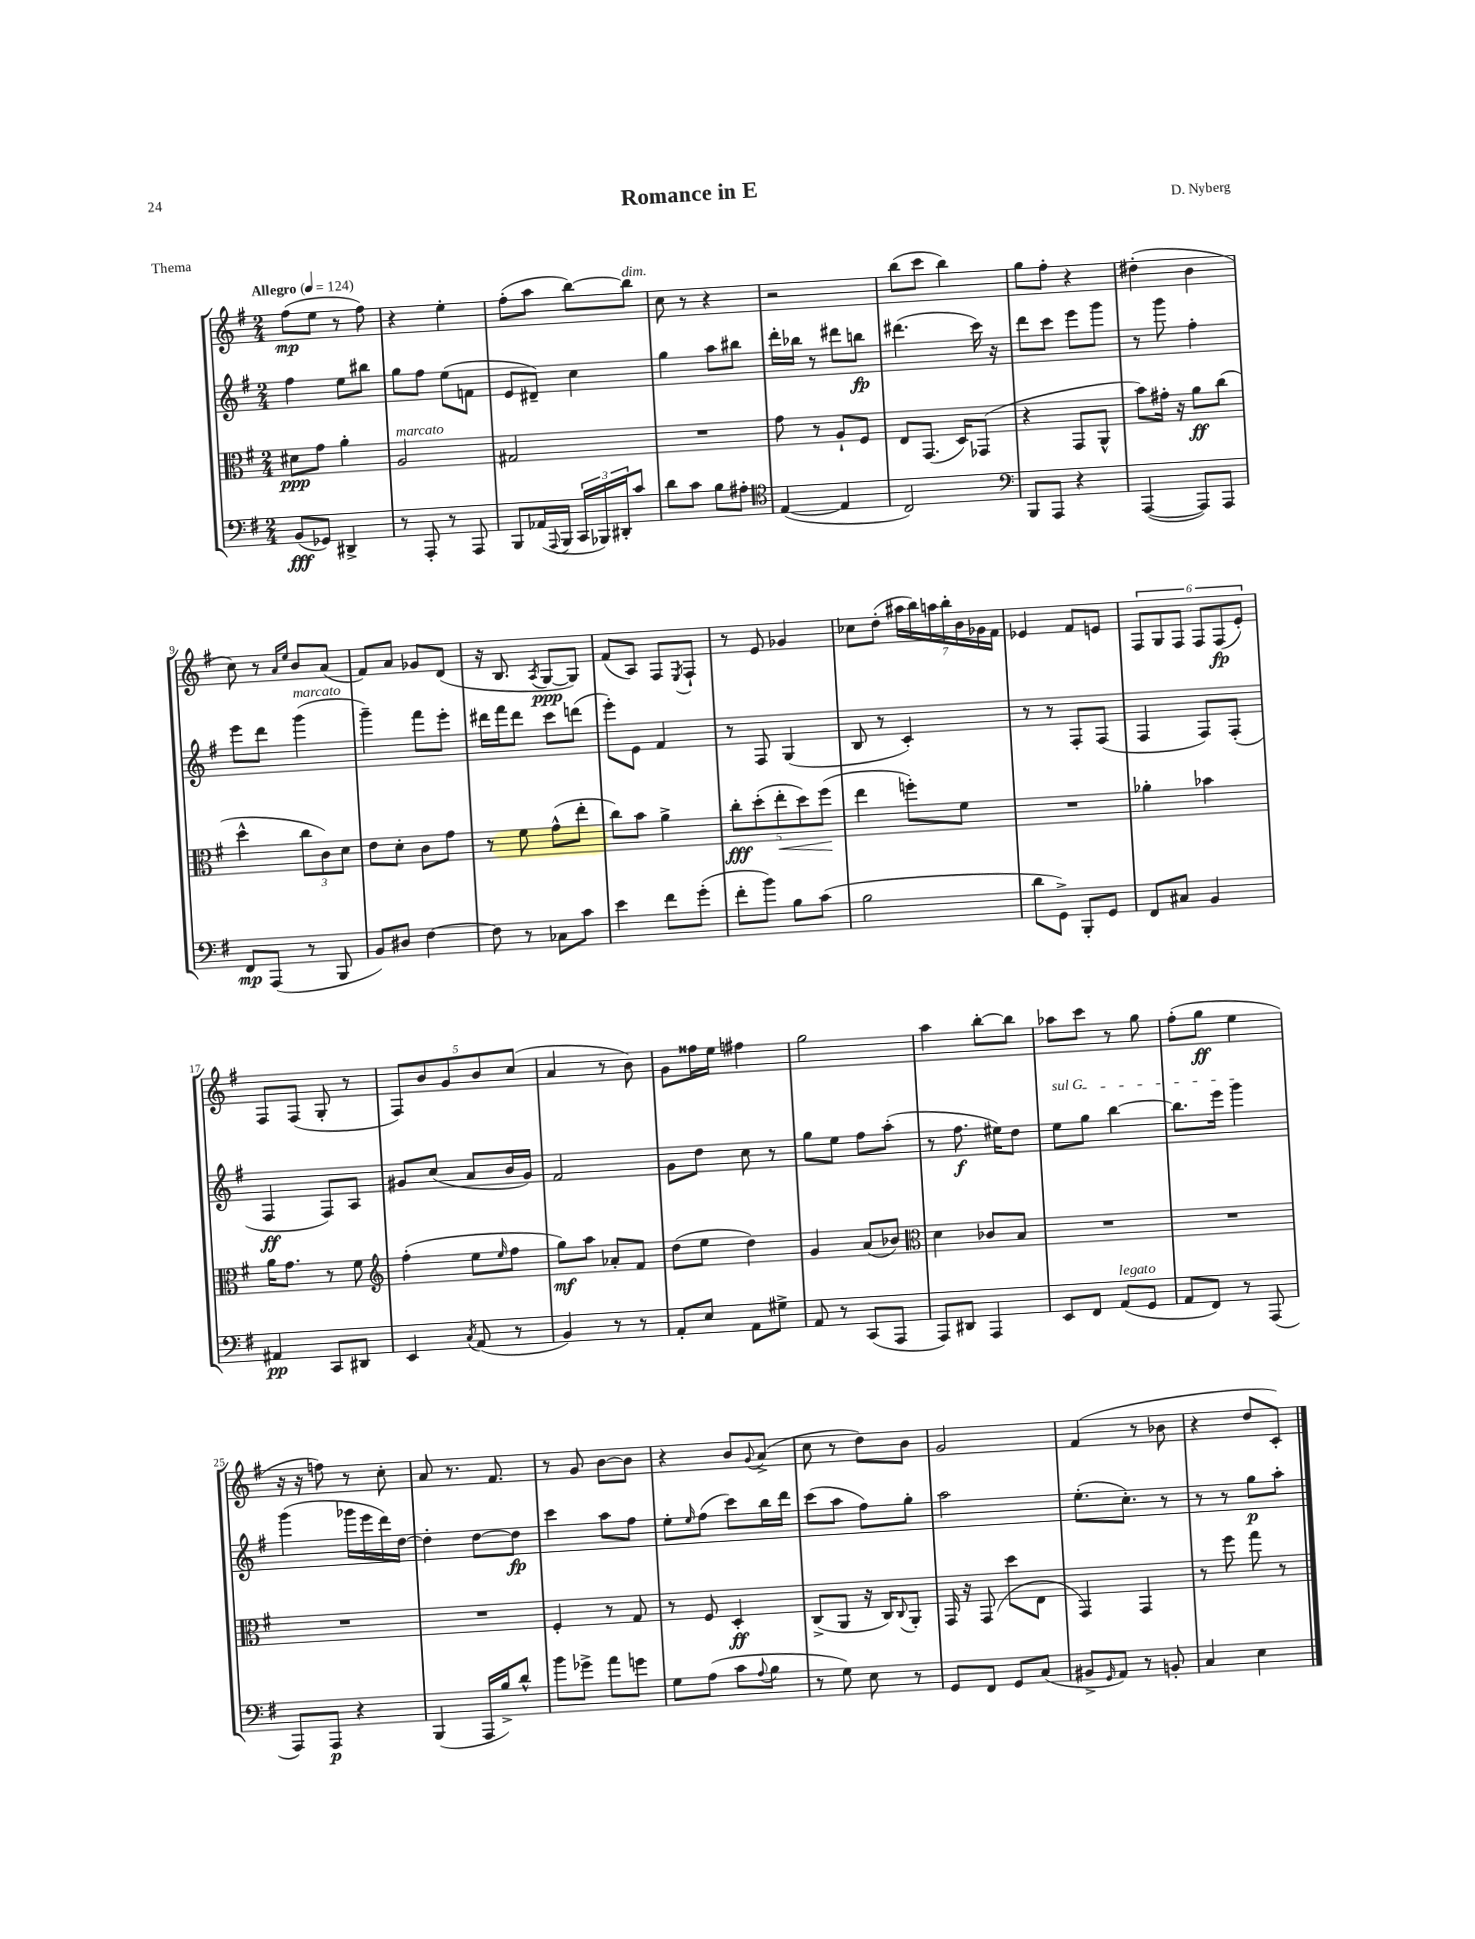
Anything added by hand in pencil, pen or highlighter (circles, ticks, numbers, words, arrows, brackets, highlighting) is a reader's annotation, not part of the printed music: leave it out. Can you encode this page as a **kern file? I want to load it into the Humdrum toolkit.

**kern	**kern	**kern	**kern
*staff4	*staff3	*staff2	*staff1
*clefF4	*clefC3	*clefG2	*clefG2
*k[f#]	*k[f#]	*k[f#]	*k[f#]
*M2/4	*M2/4	*M2/4	*M2/4
*MM124	*MM124	*MM124	*MM124
(8BB/L	8d#\L	4ff#\	(8ff#\L
8GG-/J)	8g\J	.	8ee\J
4DD#^/	4a'\	8ee\L	8r
.	.	8bb#\J	8ff#\)
=	=	=	=
8r	2A/	8gg\L	4r
8AAA'/	.	8ff#\J	.
8r	.	(8ee\L	4ee'\
8AAA/	.	8f\J	.
=	=	=	=
8BBB/L	2G#/	8e/L	(8ff#'\L
(16AA-/L	.	8d#~/J)	8aa\J
8qqAAA/	.	.	.
16BBB/JJ	.	.	.
24CC/LL	.	4cc\	[8bb\L)
24BBB-/)	.	.	.
24DD#'/J	.	.	.
8c/J	.	.	8bb\]J
=	=	=	=
8d\L	2r	4gg\	8cc\
8c\J	.	.	8r
8B\L	.	8aa\L	4r
8A#'\J	.	8bb#\J	.
=	=	=	=
*clefC4	*	*	*
([4E/	8g\	16ddd'\LL	2r
.	.	16bb-\JJ	.
.	8r	8r	.
4E/]	8A`/L	8ddd#\L	.
.	8F#/J	8bb\J	.
=	=	=	=
2C/)	8E/L	(4.ddd#\	(8bb\L
.	(8.GG/J	.	8ccc\J
.	.	.	4bb\)
.	16D/LK)	.	.
.	(8GG-/J	16ccc\)	.
.	.	16r	.
=	=	=	=
*clefF4	*	*	*
8BBB/L	4r	8ddd\L	8gg\L
8AAA/J	.	8ccc\J	8ff#'\J
4r	8GG/L	8eee\L	4r
.	8AA^^/J	8ggg\J	.
=	=	=	=
([4AAA/	8b\L)	8r	(4dd#'\
.	16g#'\Jk	8ggg\	.
.	16r	.	.
8AAA/]L)	8a\L	4ff#'\	4b\
8AAA/J	(8cc\J	.	.
=	=	=	=
8FF#/L	4dd^^\	8eee\L	8cc\)
(8AAA/J	.	8ddd\J	8r
.	.	.	16qqa/LL
.	.	.	16qqee/JJ
8r	12cc\L	(4ggg\	8b/L
.	12c\)	.	.
8BBB/	.	.	(8a/J
.	12d\J	.	.
=	=	=	=
8BB/L)	8e\L	4ggg~\)	8f#/L)
8D#/J	8d'\J	.	8a/J
[4F#\	8c\L	8fff#\L	8g-/L
.	8g\J	8eee'\J	(8d/J
=	=	=	=
8F#\]	8r	16ddd#\LL	16r
.	.	16fff#\J	8.B/
8r	8f#\	8ddd#\J	.
.	.	.	8qA/
8C-\L	(8g^^\L	8ccc\L	[8G/L
8c\J	8ee'\J	(8ddd\J	8G/]J)
=	=	=	=
4e\	8cc\L)	8eee'\L)	(8f#/L
.	8b\J	8e\J	8A/J)
8f#\L	4a^\	4f#/	8F#/L
.	.	.	8qE/
(8g'\J	.	.	8F#`/J
=	=	=	=
8f#'\L	10cc'\L	8r	8r
.	(10dd'\	.	.
8b\J)	.	8F#/	8e/
.	10ee'\	.	.
8B\L	.	(4G/	4g-/
.	10dd\)	.	.
(8c\J	.	.	.
.	(10ff#\J	.	.
=	=	=	=
2B\	4ee\	8B/	8cc-\L
.	.	8r	(8dd'\J
.	8ff'\L)	4c'/)	28aa#\LL
.	.	.	28bb\)
.	.	.	28aa\
.	.	.	28bb'\
.	8f#\J	.	.
.	.	.	28b\
.	.	.	28g-\
.	.	.	28f#\JJ
=	=	=	=
8d\L	2r	8r	4e-/
8GG^\J)	.	8r	.
8BBB'/L	.	8F#'/L	8f#/L
8GG/J	.	(8F#/J	8e/J
=	=	=	=
8FF#/L	4a-'\	4F#/	12F#/L
.	.	.	12G/
8C#/J	.	.	.
.	.	.	12F#/J
4BB/	4b-\	8F#/L)	12F#/L
.	.	.	(12F#/
.	.	(8F#'/J	.
.	.	.	12e'/J)
=	=	=	=
4AA#/	16a\LK	4F#/	8F#/L
.	8.g\J	.	.
.	.	.	(8F#/J
8CC/L	8r	8F#/L)	8G'/
8DD#/J	8f#\	8A/J	8r
=	=	=	=
*	*clefG2	*	*
4EE/	(4ff#'\	8g#/L	10F#/L)
.	.	.	10b/
.	.	(8cc/J	.
.	.	.	10g/
8qC/	.	.	.
(8AA/	8ee\L	8a/L	.
.	.	.	10b/
.	16qqee/	.	.
8r	8ff#\J	16b/L	.
.	.	.	(10cc/J
.	.	16g#/JJ)	.
=	=	=	=
4BB/)	8gg\L)	2f#/	4a/
.	8aa\J	.	.
8r	8a-'/L	.	8r
8r	8f#/J	.	8b\)
=	=	=	=
8AA'/L	(8dd\L	8g\L	8g\L
8E/J	8ee\J	8dd\J	16ff##\L
.	.	.	16ee\JJ
8AA\L	4dd\)	8cc\	4ff#\
8G#^\J	.	8r	.
=	=	=	=
8AA/	4g/	8gg\L	2gg\
8r	.	8ee\J	.
(8CC/L	(8a/L	8ff#\L	.
8AAA/J	8b-/J)	(8aa'\J	.
=	=	=	=
*	*clefC3	*	*
8AAA/L)	4d\	8r	4aa\
8DD#/J	.	8.ff#\	.
4AAA/	8c-/L	.	[8bb'\L
.	.	16ee#\LK)	.
.	8B/J	8dd\J	8bb\]J
=	=	=	=
8EE/L	2r	8ee\L	8aa-\L
8FF#/J	.	8gg\J	8ccc\J
(8AA/L	.	[4bb\	8r
8GG/J	.	.	8gg\
=	=	=	=
8AA/L	2r	8.bb\]L	(8ff#'\L
8FF#/J)	.	.	8gg\J
.	.	16eee\Jk	.
8r	.	4ggg\	4ee\
(8AAA/	.	.	.
=	=	=	=
8AAA/L)	2r	(4ggg\	16r
.	.	.	16r
8AAA/J	.	.	8ff\)
4r	.	16ggg-\LL	8r
.	.	16eee\	.
.	.	16ddd\)	8cc'\
.	.	[16dd\JJ	.
=	=	=	=
(4BBB/	2r	4dd'\]	8a/
.	.	.	8.r
16AAA/LL	.	[8dd\L	.
16B^/J)	.	.	8.f#/
8d^^/J	.	8dd\]J	.
=	=	=	=
8b\L	4F#'/	4ccc\	8r
8g-^\J	.	.	8g/
8a\L	8r	8aa\L	[8b\L
8g\J	8G/	8ff#\J	8b\]J
=	=	=	=
8G\L	8r	8ee'\L	4r
.	.	16qqee/	.
(8A\J	8F#/	(8ff#\J	.
8c\L	4D'/	8ccc\L)	8b/L
8qqA/	.	.	8qqg/
8B\J	.	16bb\L	(8a^/J
.	.	16ddd\JJ	.
=	=	=	=
8r	(8C^/L	(8ccc\L	8cc\
8G\)	8AA/J	8aa\J	8r
8E\	16r	8ff#\L)	8dd\L)
.	16C/LK)	.	.
.	8qqC/	.	.
8r	8AA'/J	8gg'\J	8b\J
=	=	=	=
8GG/L	16GG/	2aa\	2g/
.	16r	.	.
8FF#/J	(8GG/	.	.
8GG/L	8dd\L	.	.
(8C/J	8E\J	.	.
=	=	=	=
8BB#^/L	4GG/)	(8.ee'\L	(4f#/
16qqGG/	.	.	.
8AA/J)	.	.	.
.	.	8.cc'\J)	.
8r	4GG/	.	8r
8BB'/	.	8r	8b-\
=	=	=	=
4C/	8r	8r	4r
.	8ff#\	8r	.
4E\	8gg\	8gg\L	8dd/L
.	8r	8aa'\J	8c'/J)
==	==	==	==
*-	*-	*-	*-
